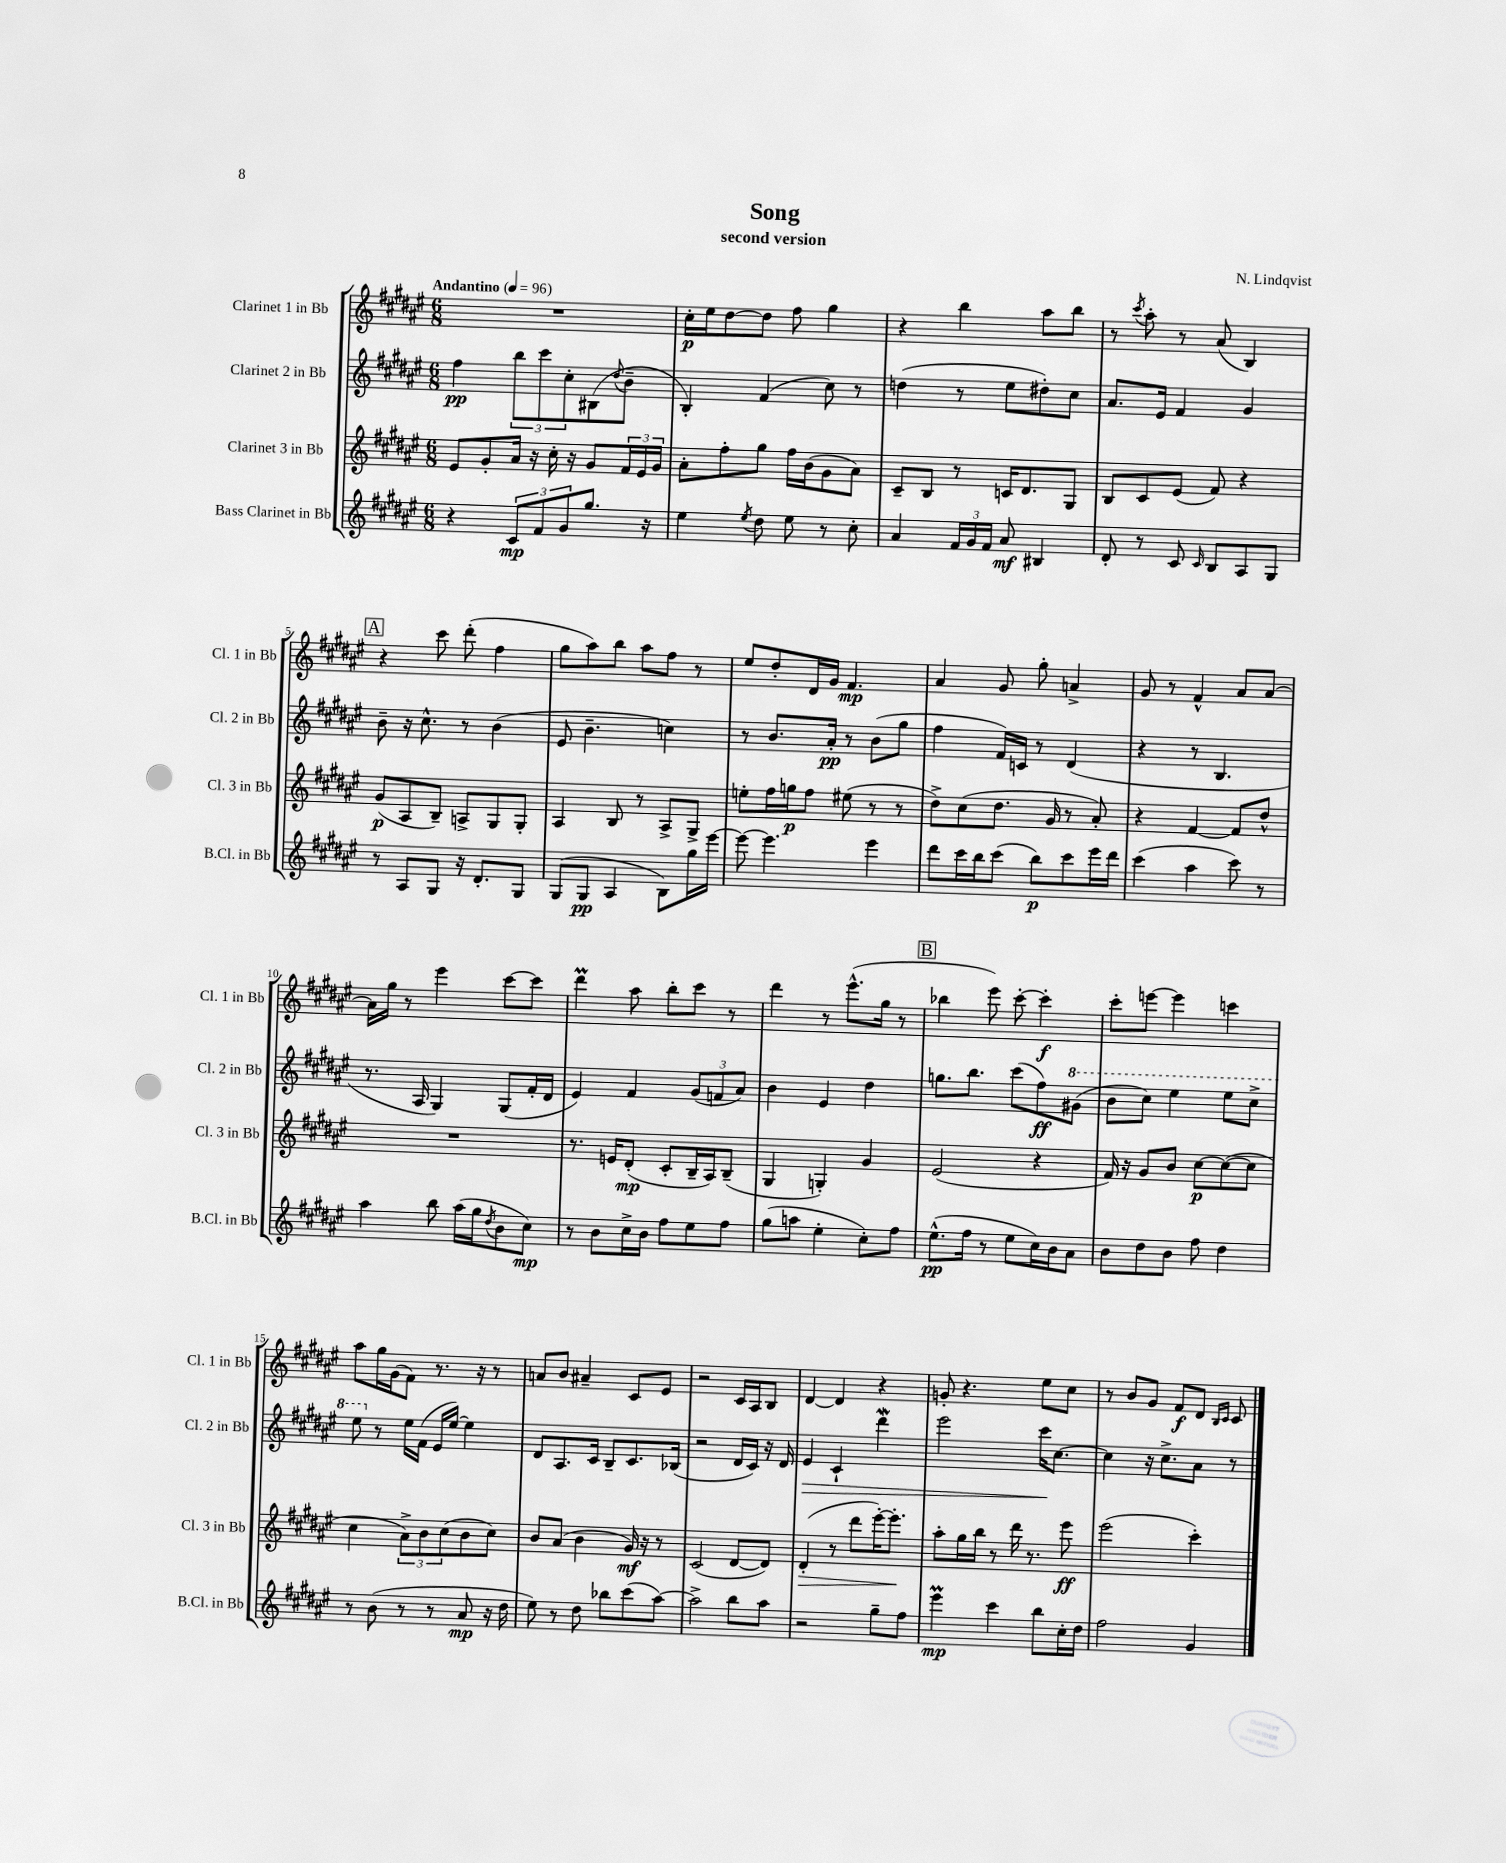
\header { title = "Song" composer = "N. Lindqvist" subtitle = "second version" }
<<
\new StaffGroup <<
\new Staff = "s0" \with { instrumentName = "Clarinet 1 in Bb" shortInstrumentName = "Cl. 1 in Bb" } {
    \clef treble \key fis \major \numericTimeSignature \time 6/8 \tempo "Andantino" 4 = 96
    R2. |
    cis''16-.\p eis''16 dis''8~ dis''8 fis''8 gis''4 |
    r4 b''4 ais''8 b''8 |
    r8 \acciaccatura { cis'''8 } ais''8-. r8 ais'8( b4) |
    \mark \markup { \box "A" } r4 cis'''8 dis'''8-.( fis''4 |
    gis''8 ais''8) b''8 ais''8 fis''8 r8 |
    eis''8 dis''8-. dis'16 gis'16 fis'4.\mp |
    ais'4 gis'8 gis''8-. a'4-> |
    gis'8 r8 fis'4-^ ais'8 ais'8~ |
    ais'16 gis''16 r8 eis'''4 cis'''8~ cis'''8 |
    dis'''4\prall ais''8 b''8-. cis'''8 r8 |
    dis'''4 r8 eis'''8.-^( gis''16 r8 |
    \mark \markup { \box "B" } bes''4 eis'''8) cis'''8~-. cis'''4-.\f |
    cis'''8-. e'''8~ e'''4 c'''4 |
    ais''8 gis''16 gis'16( fis'8) r8. r16 r8 |
    a'8 b'8 ais'4-- cis'8 eis'8 |
    r2 cis'16 ais16 b8 |
    dis'4~ dis'4 r4 |
    g'8-. r4. eis''8 cis''8 |
    r8 b'8 gis'8 fis'8\f dis'8 \grace { b16 cis'16 } cis'8 \bar "|." |
}
\new Staff = "s1" \with { instrumentName = "Clarinet 2 in Bb" shortInstrumentName = "Cl. 2 in Bb" } {
    \clef treble \key fis \major \numericTimeSignature \time 6/8
    fis''4\pp \tuplet 3/2 { b''8 cis'''8 cis''8-. } bis8( \appoggiatura { dis''8 } b'8-- |
    b4-.) fis'4( cis''8) r8 |
    d''4( r8 eis''8 dis''8-.) cis''8 |
    ais'8. eis'16 fis'4 gis'4 |
    \mark \markup { \box "A" } b'8-- r16 cis''8.-^ r8 b'4( |
    eis'8 b'4.-- c''4) |
    r8 b'8. ais'16-.\pp r8 b'8( gis''8 |
    fis''4 fis'16) c'16 r8 dis'4( |
    r4 r8 b4. |
    r8. ais16 gis4) gis8( fis'16-. dis'16 |
    eis'4) fis'4 \tuplet 3/2 { gis'8( f'8 ais'8) } |
    b'4 eis'4 dis''4 |
    \mark \markup { \box "B" } g''8. b''8. cis'''8( fis''8\ff) \ottava #1 gis''8( |
    b''8 cis'''8) eis'''4 eis'''8 cis'''8-> |
    eis'''8 \ottava #0 r8 eis''16 fis'16( eis'16 eis''16~) eis''4 |
    dis'8 ais8. cis'16 b8-- cis'8. bes16( |
    r2 dis'16 cis'16) r16 dis'16 |
    eis'4\> cis'4-! dis'''4\mordent |
    eis'''2 cis'''16\! cis''8.~ |
    cis''4 r16 cis''8.-> ais'8 r8 \bar "|." |
}
\new Staff = "s2" \with { instrumentName = "Clarinet 3 in Bb" shortInstrumentName = "Cl. 3 in Bb" } {
    \clef treble \key fis \major \numericTimeSignature \time 6/8
    eis'8 gis'8-. ais'16 r16 cis''16-. r16 gis'8 \tuplet 3/2 { fis'16 eis'16 gis'16 } |
    ais'8-. fis''8-. gis''8 fis''16 b'16( gis'8 ais'8) |
    cis'8-- b8 r8 c'16 dis'8. gis8 |
    b8 cis'8 eis'8( fis'8) r4 |
    \mark \markup { \box "A" } gis'8\p( ais8 b8--) a8-> gis8 gis8-. |
    ais4 b8 r8 ais8-> gis8-> |
    e''8-. fis''16 g''16\p fis''8 eis''8( r8 r8 |
    dis''8->) cis''8( dis''8. gis'16 r8 ais'8-.) |
    r4 fis'4~ fis'8 dis''8-^ |
    R2. |
    r8. e'16 dis'8-.\mp( cis'8-. b16-- ais16) b8--( |
    gis4 g4-.) gis'4 |
    \mark \markup { \box "B" } eis'2( r4 |
    fis'16) r16 gis'8 b'8 cis''8~\p cis''8~( cis''8 |
    cis''4 \tuplet 3/2 { ais'8->) b'8 cis''8( } b'8 cis''8) |
    b'8 ais'8( b'4 gis'16\mf) r16 r8 |
    cis'2( dis'8~ dis'8) |
    dis'4-.\>( r8 dis'''8 eis'''16~-.) eis'''8.-.\! |
    ais''8-. gis''16 b''16 r8 dis'''16 r8. eis'''8\ff |
    eis'''2( cis'''4-.) \bar "|." |
}
\new Staff = "s3" \with { instrumentName = "Bass Clarinet in Bb" shortInstrumentName = "B.Cl. in Bb" } {
    \clef treble \key fis \major \numericTimeSignature \time 6/8
    r4 \tuplet 3/2 { cis'8\mp fis'8 gis'8 } gis''8. r16 |
    eis''4 \acciaccatura { eis''8 } dis''8 eis''8 r8 cis''8-. |
    ais'4 \tuplet 3/2 { fis'16 gis'16 fis'16 } ais'8\mf bis4 |
    dis'8-. r8 cis'8 \grace { cis'16 } b8 ais8 gis8 |
    \mark \markup { \box "A" } r8 ais8 gis8 r16 dis'8.-. gis8 |
    gis8( gis8\pp ais4 b8) gis''16 eis'''16~ |
    eis'''8~ eis'''4. eis'''4 |
    dis'''8 cis'''16 b''16 cis'''8( b''8\p) cis'''8 eis'''16 dis'''16 |
    cis'''4( ais''4 cis'''8) r8 |
    ais''4 b''8 ais''16( gis''16 \acciaccatura { dis''8 } b'8 cis''8\mp) |
    r8 b'8 cis''16-> b'16 fis''8 eis''8 fis''8 |
    gis''8( a''8 eis''4-. cis''8-.) fis''8 |
    \mark \markup { \box "B" } eis''8.-^\pp( fis''16 r8 eis''8 cis''16) b'16 ais'8 |
    b'8 dis''8 b'8 fis''8 dis''4 |
    r8 b'8( r8 r8 ais'8\mp r16 dis''16 |
    eis''8) r8 dis''8 bes''8 cis'''8( ais''8~) |
    ais''2-> b''8 ais''8 |
    r2 gis''8-- fis''8 |
    eis'''4\prall\mp cis'''4 b''8 cis''16-. dis''16 |
    fis''2 gis'4 \bar "|." |
}
>>
>>
